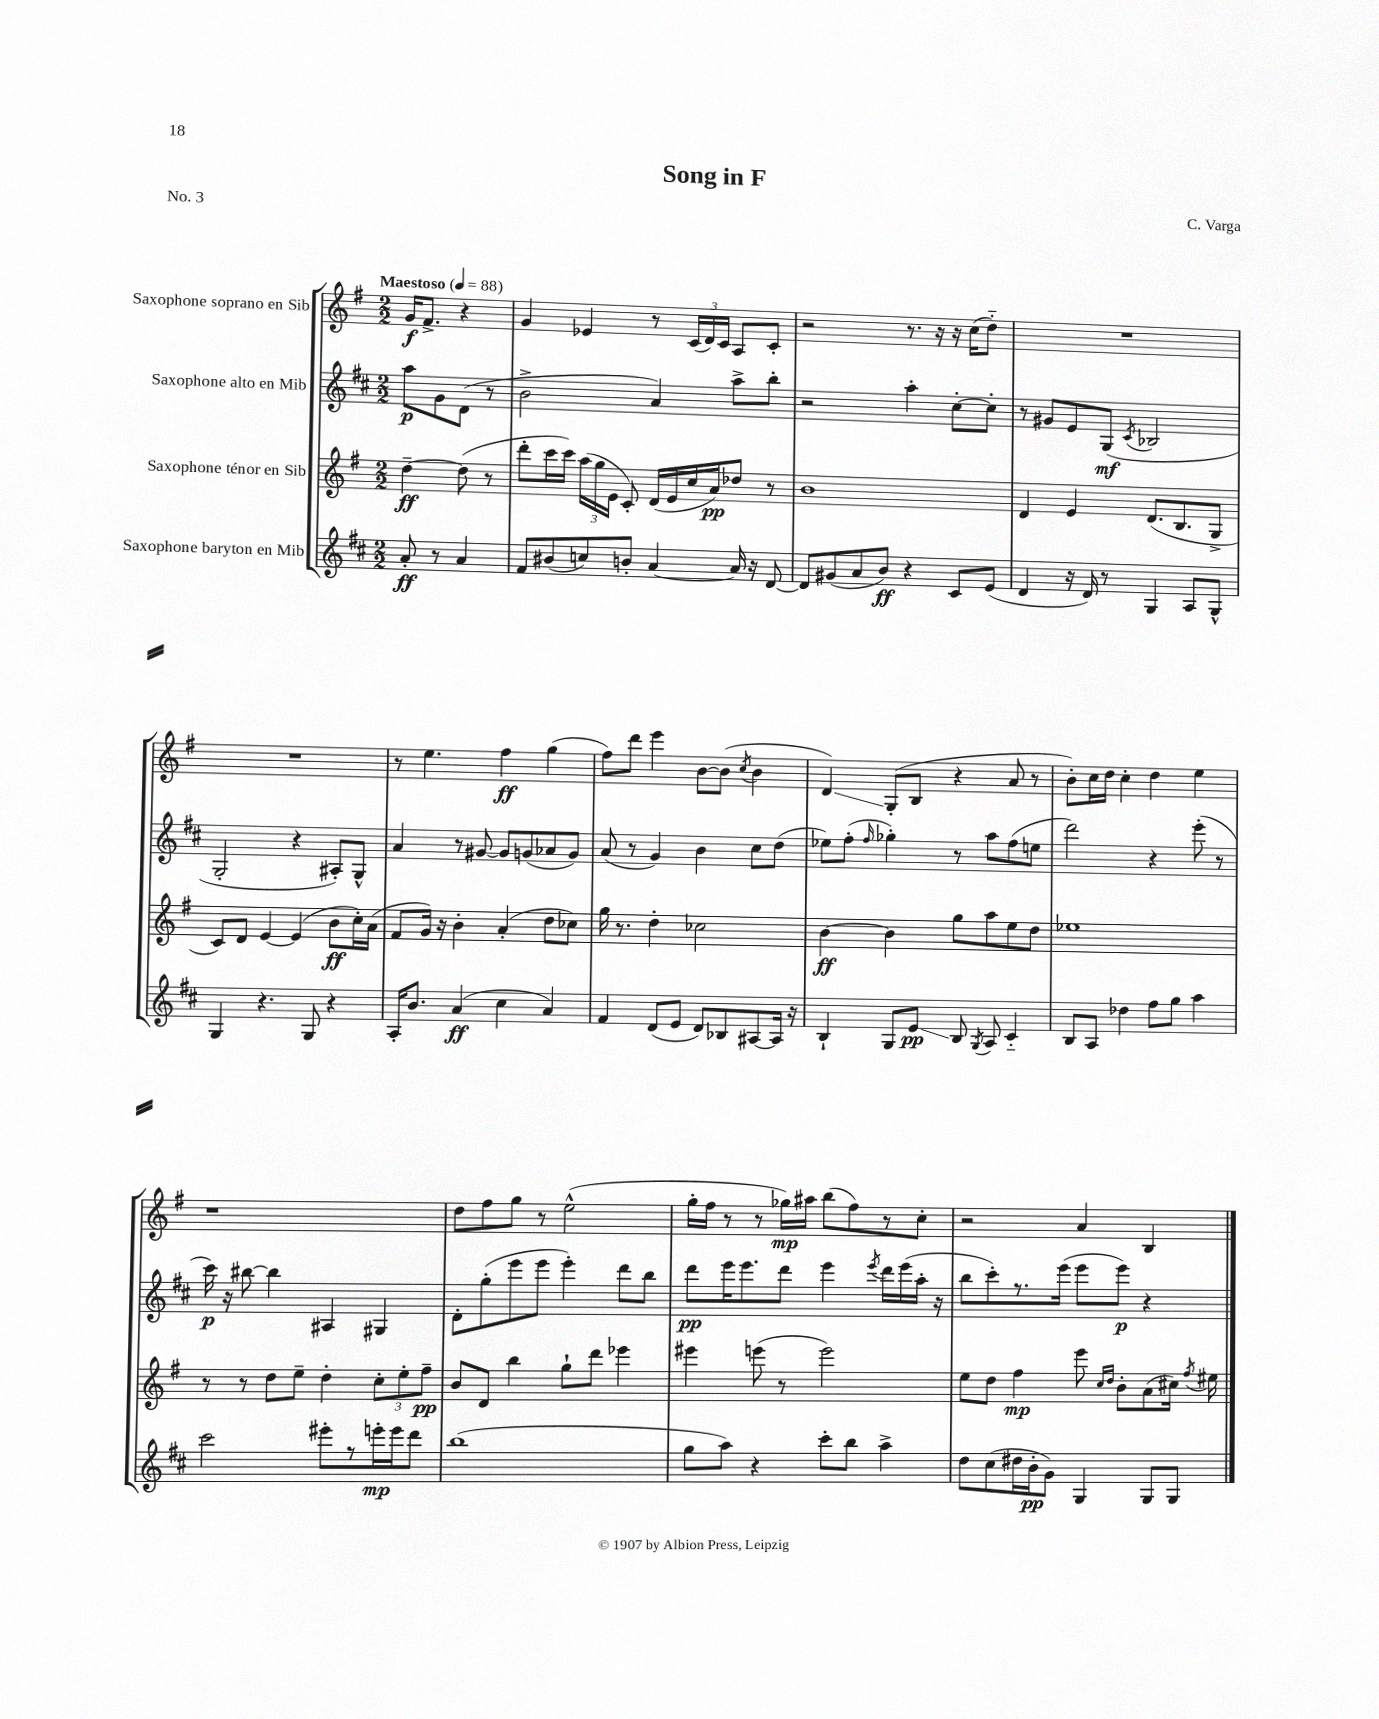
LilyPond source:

\header { title = "Song in F" composer = "C. Varga" piece = "No. 3" }
<<
\new StaffGroup <<
\new Staff = "s0" \with { instrumentName = "Saxophone soprano en Sib" } {
    \clef treble \key g \major \numericTimeSignature \time 2/2 \partial 2 \tempo "Maestoso" 4 = 88
    \autoBeamOff g'16[\f fis'8.]-> r4 |
    g'4 ees'4 r8 \tuplet 3/2 { c'16[( d'16) c'16] } a8[ c'8]-. |
    r2 r8. r16 r16 c''16[( d''8]-_) |
    R1 |
    R1 |
    r8 e''4. fis''4\ff g''4( |
    fis''8[) d'''8] e'''4 b'8[~ b'8]( \acciaccatura { c''8 } b'4 |
    d'4\glissando) g8[-.( b8] r4 a'8 r8 |
    b'8[-.) c''16 d''16] c''4-. d''4 e''4 |
    r1 |
    d''8[ fis''8 g''8] r8 e''2-^( |
    g''16[-. fis''16] r8 r8 ges''16[\mp) ais''16] b''8[( fis''8) r8 c''8]-. |
    r2 a'4 b4 \bar "|." |
}
\new Staff = "s1" \with { instrumentName = "Saxophone alto en Mib" } {
    \clef treble \key d \major \numericTimeSignature \time 2/2 \partial 2
    \autoBeamOff a''8[\p g'8 d'8]( r8 |
    b'2-> a'4) a''8[-> b''8]-. |
    r2 a''4-. cis''8[~-. cis''8]-. |
    r8 gis'8[ e'8 g8]\mf( \acciaccatura { cis'8 } bes2 |
    g2-. r4 ais8[-.) g8]-^ |
    a'4 r8 gis'8~ gis'8[ g'8( aes'8 g'8]) |
    a'8( r8 g'4) b'4 cis''8[ d''8]( |
    ees''8[) fis''8]-.( \grace { fis''16 } ges''4-.) r8 a''8[ fis''8( e''8] |
    d'''2) r4 e'''8-.( r8 |
    cis'''16\p) r16 bis''8~ bis''4 ais4 gis4 |
    d'8[-. g''8-.( e'''8 e'''8] e'''4-.) d'''8[ b''8] |
    d'''8[\pp e'''16 e'''8. d'''8] e'''4 \acciaccatura { e'''8 } d'''16[ e'''16( a''16]-. r16 |
    b''8[ cis'''8-.) r8. e'''16]( e'''8[ e'''8]\p) r4 \bar "|." |
}
\new Staff = "s2" \with { instrumentName = "Saxophone ténor en Sib" } {
    \clef treble \key g \major \numericTimeSignature \time 2/2 \partial 2
    \autoBeamOff d''4~--\ff d''8( r8 |
    d'''8[-. c'''16 c'''16]) \tuplet 3/2 { a''16[( g''16 e'16] } c'8-.) d'16[( e'16 c''16 a'16\pp) des''8] r8 |
    b'1 |
    d'4 e'4 d'8.[( b8. g8]-> |
    c'8[) d'8] e'4~ e'4( b'8[\ff c''16-.) a'16]( |
    fis'8[ g'16]) r16 b'4-. a'4-.( d''8[ ces''8]) |
    g''16 r8. d''4-. ces''2 |
    b'4~\ff b'4 g''8[ a''8 e''8 d''8] |
    ees''1 |
    r8 r8 d''8[ e''8]-- d''4-. \tuplet 3/2 { c''8[-. e''8-. fis''8]--\pp } |
    b'8[ d'8] b''4 g''8[-! d'''8] ees'''4 |
    eis'''4 e'''8( r8 e'''2) |
    e''8[ d''8] fis''4\mp e'''8 \grace { c''16[ d''16] } b'8[-. a'8( cis''16]) \acciaccatura { fis''8 } eis''16 \bar "|." |
}
\new Staff = "s3" \with { instrumentName = "Saxophone baryton en Mib" } {
    \clef treble \key d \major \numericTimeSignature \time 2/2 \partial 2
    \autoBeamOff a'8-.\ff r8 a'4 |
    fis'8[ bis'8( c''8) b'8]-. a'4~ a'16 r16 d'8~ |
    d'8[ gis'8( a'8 b'8]\ff) r4 cis'8[ e'8]( |
    d'4 r16 d'16) r8 g4 a8[ g8]-^ |
    g4 r4. g8 r4 |
    a16[-. b'8.] a'4\ff( cis''4 a'4) |
    fis'4 d'8[( e'8] d'8[) bes8 ais8~ ais16] r16 |
    b4-! g8[ e'8]\glissando\pp b8 \acciaccatura { g8 } a8 cis'4-_ |
    b8[ a8] des''4 fis''8[ g''8] a''4 |
    cis'''2 eis'''8[-. r8 e'''16-.\mp e'''16 d'''8] |
    b''1( |
    g''8[ a''8]) r4 cis'''8[-. b''8] a''4-> |
    d''8[ cis''8( dis''16 b'16-.\pp g'8]) g4 g8[ g8] \bar "|." |
}
>>
>>
\layout { \context { \Score \remove "Bar_number_engraver" } }
